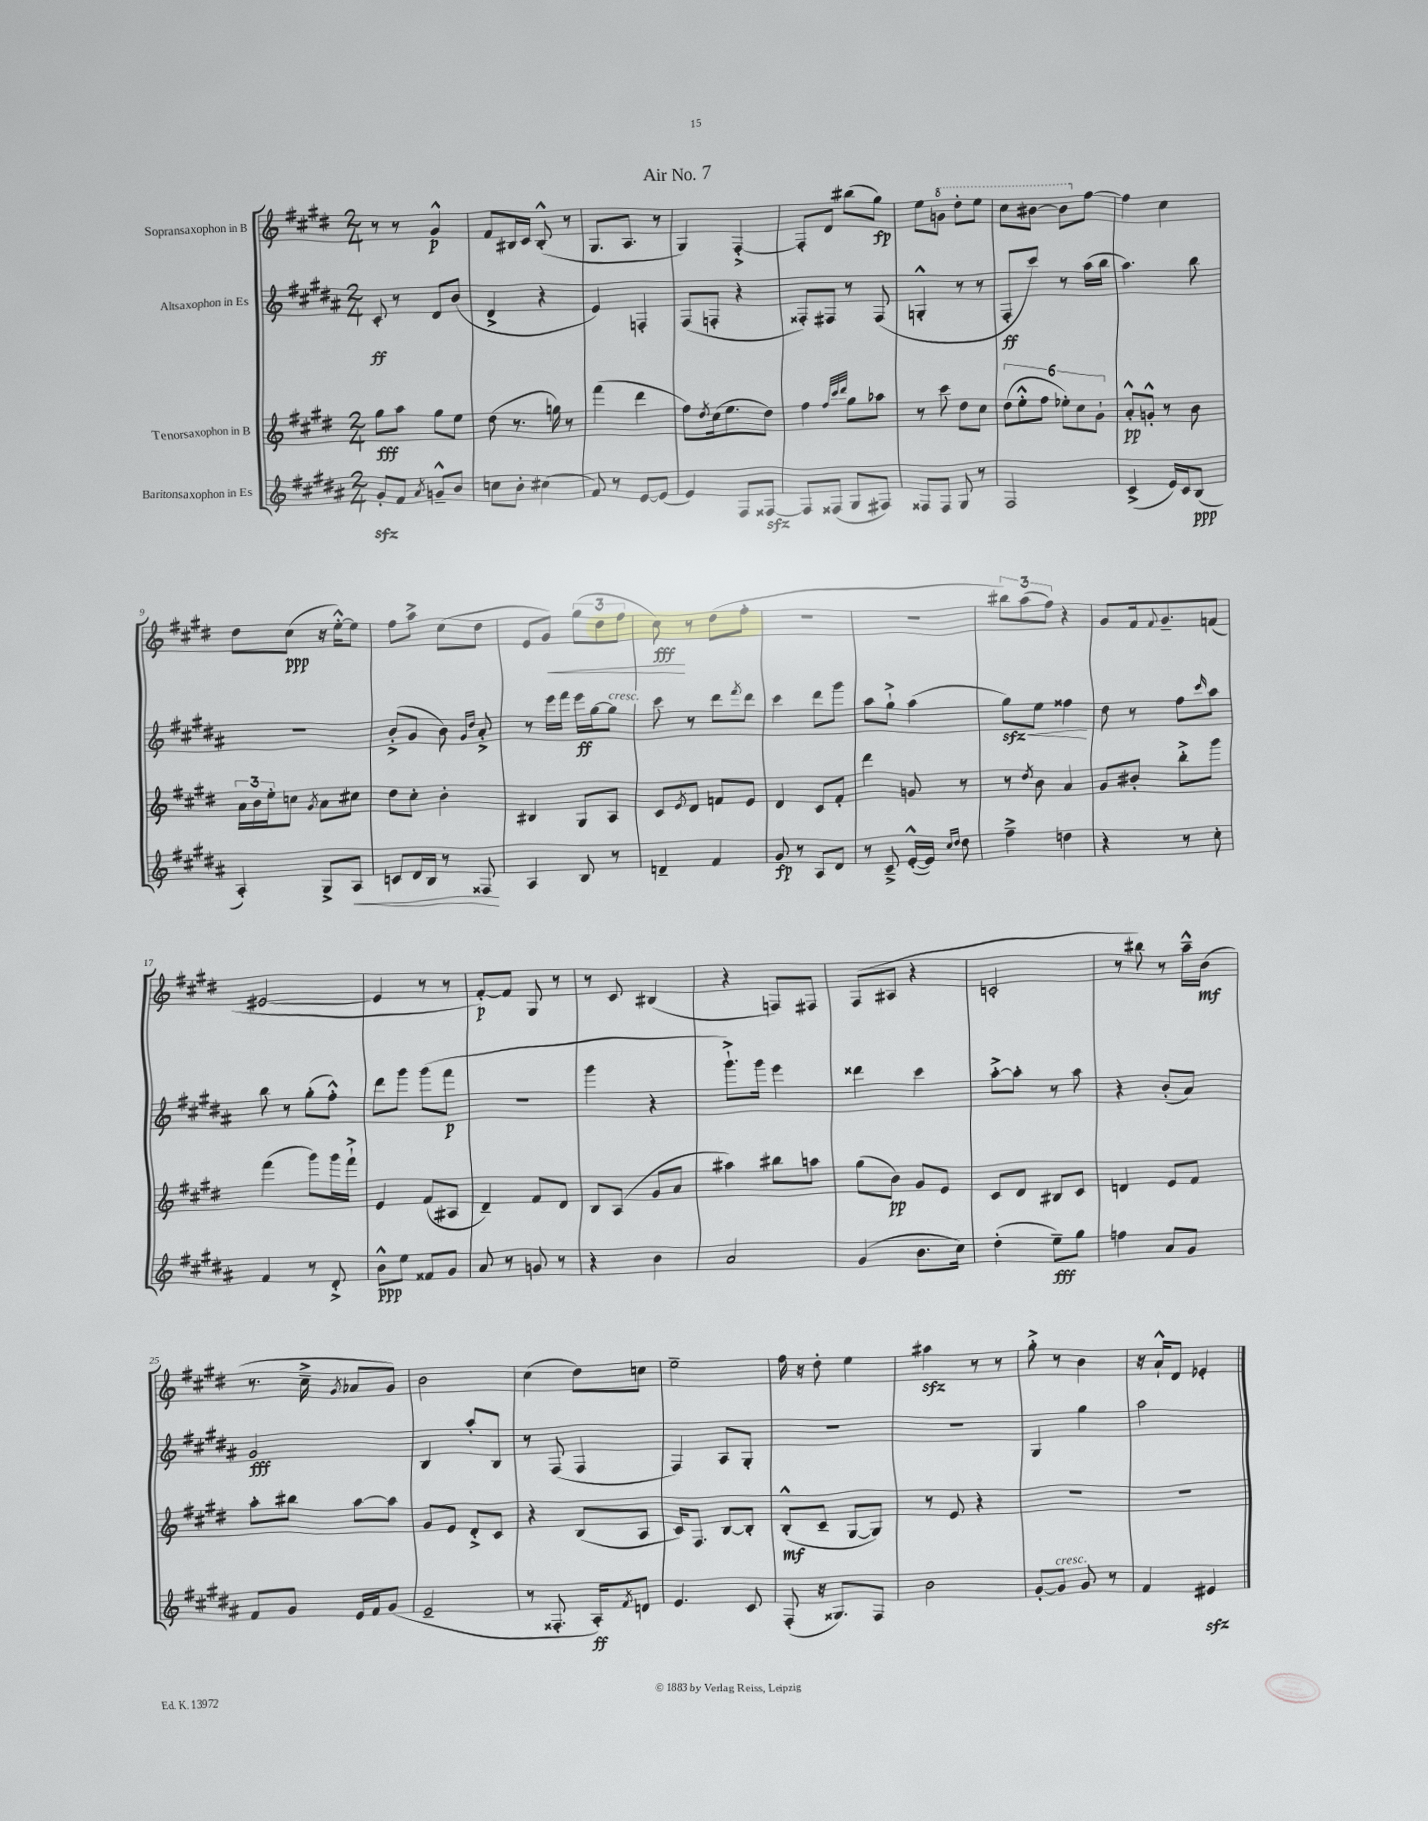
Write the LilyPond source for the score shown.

\header { title = "Air No. 7" }
<<
\new StaffGroup <<
\new Staff = "s0" \with { instrumentName = "Sopransaxophon in B" } {
    \clef treble \key e \major \numericTimeSignature \time 2/4
    r8 r8 gis'4-^\p |
    fis'8 bis16 cis'16 bis8-.-^( r8 |
    gis8. a8. r8 |
    gis4) fis4~-.-> |
    fis8-. dis'8 bis''8( gis''8\fp) |
    e''8 \ottava #1 g''8 dis'''8-. e'''8 |
    cis'''8 bis''8~ bis''8 \ottava #0 fis''8~ |
    fis''4 cis''4 |
    dis''8 cis''8\ppp( r16 e''16~-.-^) e''8 |
    fis''8 a''8-> cis''8( dis''8 |
    e'8 gis'8\<) \tuplet 3/2 { gis''8( dis''8 fis''8 } |
    cis''8\fff\!) r8 dis''8( fis''8-. |
    r2 |
    r2 |
    \tuplet 3/2 { bis''8) a''8( fis''8) } r4 |
    gis'8 fis'16 \appoggiatura { fis'8 } gis'8.-- f'8( |
    eis'2~ |
    eis'4 r8 r8 |
    fis'8~-.\p) fis'8 gis8 r8 |
    r8 cis'8 bis4( |
    r4 f8) fis8 |
    fis8( ais8 r4 |
    c'2-. |
    r8 bis''8) r8 a''16---^ b'16\mf( |
    r8. cis''16---> \acciaccatura { gis'8 } aes'8 gis'8) |
    b'2 |
    cis''4( dis''8) c''8 |
    e''2-- |
    fis''16 r16 dis''8-. e''4 |
    ais''4\sfz r8 r8 |
    gis''8-.-> r8 b'4 |
    r16 a'16-!-^ dis'8 ees'4-. \bar "|." |
}
\new Staff = "s1" \with { instrumentName = "Altsaxophon in Es" } {
    \clef treble \key b \major \numericTimeSignature \time 2/4
    cis'8-.\ff r8 dis'8 b'8( |
    dis'4-> r4 |
    e'4) f4-. |
    fis8( f8-. r4 |
    fisis8-.) fis8 r8 fis8( |
    g4-.-^ r8 r8 |
    fis8-.\ff cis'''8) r8 ais''16( b''16 |
    ais''4.) b''8 |
    r2 |
    b'8-.->( gis'8 b'8) \grace { gis'16 dis''16 } ais'8-.-> |
    r8 e'''16 fis'''16 e'''16\ff gis''16~ gis''8^\markup { \italic "cresc." } |
    cis'''8 r8 dis'''8 \acciaccatura { fis'''8 } dis'''8 |
    cis'''4 dis'''8 gis'''8 |
    ais''8 gis''8-!-> ais''4( |
    gis''8\sfz\<) e''8 fisis''4\! |
    dis''8 r8 fis''8 \grace { cis'''16 } ais''8 |
    b''8 r8 gis''8-.( fis''8-.-^) |
    dis'''8 gis'''8 gis'''8( fis'''8\p |
    r2 |
    gis'''4 r4 |
    gis'''8.-!->) gis'''16 e'''4 |
    disis'''4 cis'''4 |
    ais''8~-.-> ais''8-. r8 ais''8 |
    r4 b'8-.( ais'8) |
    gis'2\fff |
    b4 ais''8-. b8 |
    r8 fis8( fis4 |
    fis4) ais8 gis8-. |
    R2 |
    R2 |
    gis4 gis''4 |
    ais''2 \bar "|." |
}
\new Staff = "s2" \with { instrumentName = "Tenorsaxophon in B" } {
    \clef treble \key e \major \numericTimeSignature \time 2/4
    gis''8\fff a''8 gis''8 e''8 |
    dis''8( r8. g''16) r8 |
    fis'''4( dis'''4 |
    fis''8) \acciaccatura { dis''8 } cis''16( e''8. dis''8) |
    fis''4 \grace { fis''32 cis'''32 dis'''32 } gis''8 aes''8 |
    r8 cis'''8 dis''8 cis''8 |
    \tuplet 6/4 { dis''8( e''8-.-^ fis''8 ees''8-.) cis''8 gis'8-! } |
    a'8-.-^\pp g'8-.-^ r8 b'8 |
    \tuplet 3/2 { a'16 b'16 e''16-. } c''8 \acciaccatura { gis'8 } a'8 cis''8 |
    dis''8 cis''8-. b'4-. |
    bis4 gis8 a8 |
    cis'8 \acciaccatura { e'8 } dis'8 f'8 e'8 |
    dis'4 cis'8 fis'8-. |
    dis'''4 g'8 r8 |
    r8 \acciaccatura { dis''8 } b'8 a'4 |
    gis'8 bis'8-. b''8-.-> gis'''8 |
    fis'''4( gis'''8) gis'''16 fis'''16-!-> |
    e'4 fis'8( ais8 |
    dis'4--) fis'8 dis'8 |
    b8 a8( gis'8 a'8 |
    ais''4) bis''8 a''8 |
    gis''8( b'8\pp) gis'8 e'8 |
    cis'8 dis'8 bis8 cis'8 |
    d'4 e'8 fis'8 |
    a''8-. bis''8 a''8~ a''8 |
    gis'8 e'8 dis'8-.-> cis'8 |
    r4 b8( a8 |
    cis'16) fis8. b8~ b8-. |
    b8-.-^\mf( cis'8-- gis8~ gis8) |
    r8 e'8 r4 |
    R2 |
    R2 \bar "|." |
}
\new Staff = "s3" \with { instrumentName = "Baritonsaxophon in Es" } {
    \clef treble \key b \major \numericTimeSignature \time 2/4
    gis'8-.\sfz fis'8 \acciaccatura { ais'8 } g'8---^ b'8 |
    c''8 b'8-. cis''4( |
    fis'8) r8 e'8~ e'8( |
    e'4) fis8 fisis8~\sfz |
    fisis8 fisis8( gis8 fis8) |
    fisis8 fisis8 gis8 r8 |
    fis2 |
    cis'4->( e'16) cis'16 b8\ppp( |
    ais4-.) gis8-> ais8\< |
    c'8 dis'16 b16 r8 fisis8\! |
    ais4 b8 r8 |
    d'4-- fis'4 |
    gis'8\fp r8 ais8 dis'8 |
    r8 cis'8---> e'16~-.-^( e'16) \grace { cis''16 dis''16 } dis''8 |
    fis''4---> d''4 |
    r4 r8 cis''8-. |
    fis'4 r8 dis'8-.-> |
    b'8-^\ppp e''8 fisis'8 gis'8 |
    ais'8 r8 g'8 r8 |
    r4 b'4 |
    ais'2 |
    gis'4( b'8. cis''16) |
    dis''4-.( e''8--\fff) gis''8 |
    f''4 ais'8 gis'8 |
    fis'8 gis'8 e'16 fis'16 gis'8( |
    e'2-- |
    r8 fisis8.-. ais16-.\ff) \acciaccatura { fis'8 } d'8 |
    e'4. cis'8 |
    fis8-.( r16 gisis8.) fis8 |
    b'2 |
    gis'8~-. gis'8^\markup { \italic "cresc." } gis'8 r8 |
    fis'4 eis'4\sfz \bar "|." |
}
>>
>>
